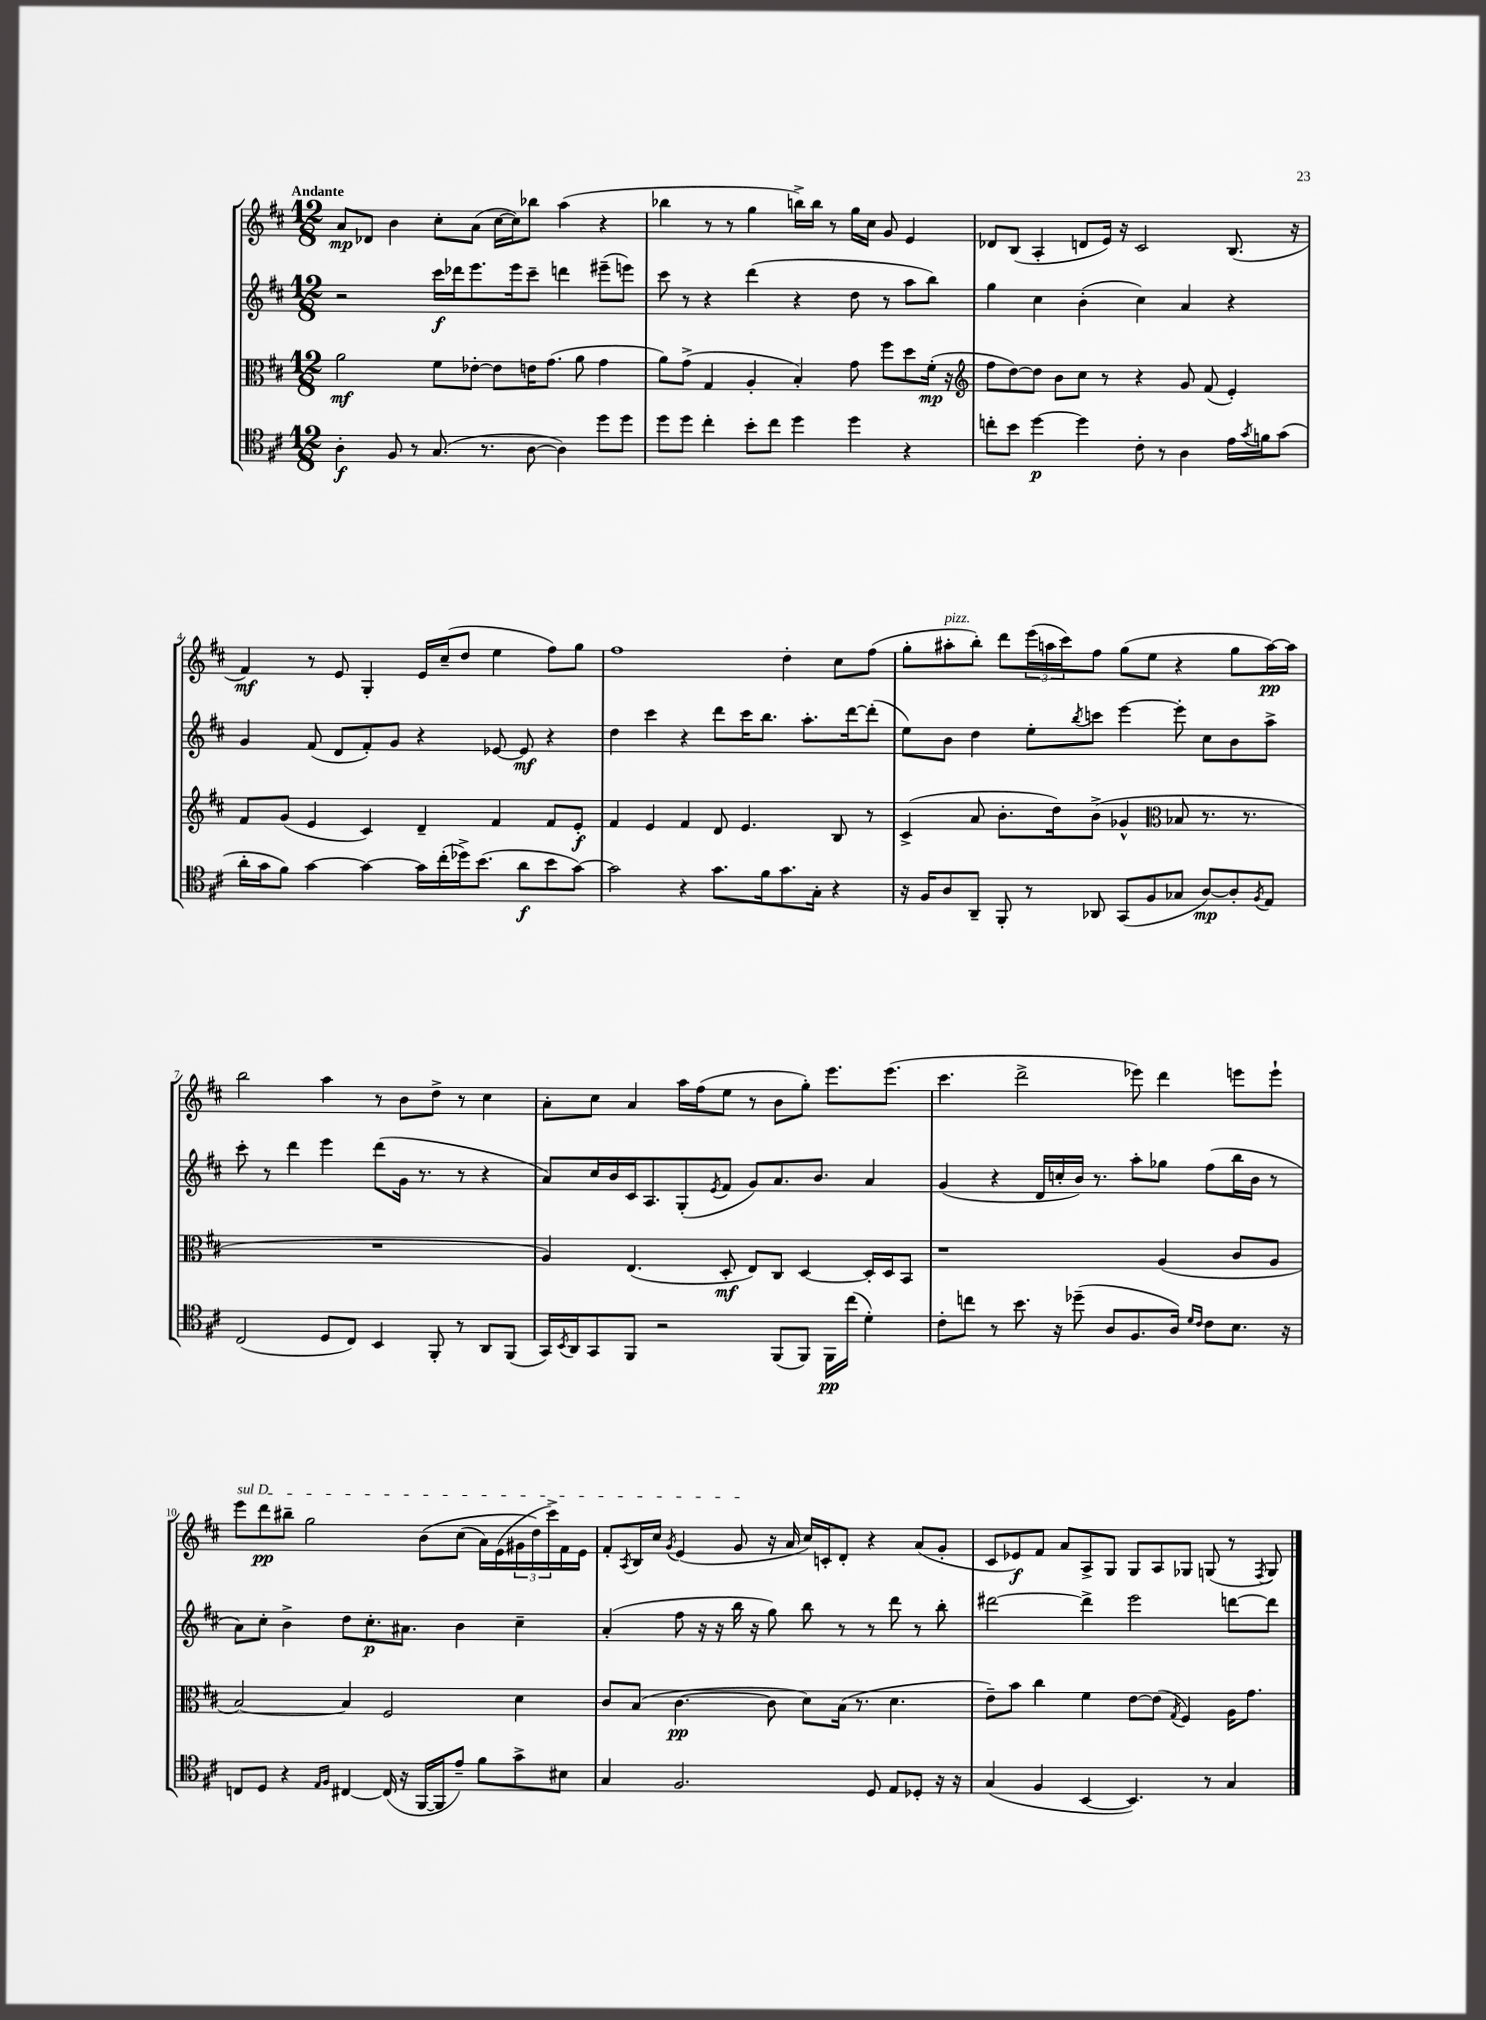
<<
\new StaffGroup <<
\new Staff = "s0" {
    \clef treble \key d \major \numericTimeSignature \time 12/8 \tempo "Andante"
    a'8\mp des'8 b'4 cis''8-. a'8( cis''16~ cis''16) bes''8 a''4( r4 |
    bes''4 r8 r8 g''4 b''16->) b''16 r8 g''16 cis''16 g'8 e'4 |
    des'8 b8( a4-. d'8 e'16) r16 cis'2 b8.( r16 |
    fis'4\mf) r8 e'8 g4-. e'16 cis''16--( d''8 e''4 fis''8) g''8 |
    fis''1 d''4-. cis''8 fis''8( |
    g''8-. ais''8-.^\markup { \italic "pizz." } b''8-.) d'''8 \tuplet 3/2 { e'''16( a''16 cis'''16) } fis''8 g''8( e''8 r4 g''8 a''16~\pp) a''16 |
    b''2 a''4 r8 b'8 d''8-> r8 cis''4 |
    a'8-. cis''8 a'4 a''16 fis''16( e''8 r8 b'8 g''8-.) e'''8. e'''8.( |
    cis'''4. d'''2-> ees'''8) d'''4 e'''8 e'''8-! |
    \once \override TextSpanner.bound-details.left.text = \markup { \italic "sul D" } e'''8\startTextSpan d'''8\pp bis''8-- g''2 b'8\( cis''8( a'16) e'16( \tuplet 3/2 { gis'16 d''16\) cis'''16->) } fis'16 e'16 |
    fis'8-. \acciaccatura { a8 } b16 cis''16 \acciaccatura { g'8 } e'4( g'8\stopTextSpan r16 a'16 cis''16) c'16-. d'8-. r4 a'8( g'8-. |
    cis'8 ees'8\f) fis'8 a'8 a8-> g8 g8 a8 ges8 g8( r8 \acciaccatura { fis8 } g8) \bar "|." |
}
\new Staff = "s1" {
    \clef treble \key d \major \numericTimeSignature \time 12/8
    r2 cis'''16\f des'''16 e'''8. e'''16 cis'''8-- d'''4 eis'''8--( e'''8) |
    cis'''8 r8 r4 d'''4( r4 d''8 r8 a''8 b''8) |
    g''4 cis''4 b'4-.( cis''4) a'4 r4 |
    g'4 fis'8( d'8 fis'8-.) g'8 r4 ees'8~ ees'8\mf r4 |
    d''4 cis'''4 r4 d'''8 cis'''16 b''8. a''8.-. d'''16~ d'''8-.( |
    e''8) b'8 d''4 e''8-. \acciaccatura { b''8 } c'''8 e'''4~ e'''8-. cis''8 b'8 a''8-> |
    cis'''8-. r8 d'''4 e'''4 d'''8( g'16 r8. r8 r4 |
    a'8) cis''16 b'16 cis'16 a8. g8-.( \acciaccatura { e'8 } fis'8 g'8) a'8. b'8. a'4 |
    g'4( r4 d'16 c''16-. b'16) r8. a''8-. ges''8 fis''8( b''16 b'16 r8 |
    a'8) cis''8-. b'4-> d''8 cis''8.-.\p ais'8. b'4 cis''4-- |
    a'4-.( fis''8 r16 r16 b''16 r16 g''8) b''8 r8 r8 d'''8 r8 b''8-. |
    dis'''2~ dis'''4-> e'''2 d'''8~ d'''8 \bar "|." |
}
\new Staff = "s2" {
    \clef alto \key d \major \numericTimeSignature \time 12/8
    a'2\mf fis'8 ees'8~-. ees'8 e'16 g'8.( a'8 g'4 |
    a'8) g'8->( g4 a4-. b4-.) g'8 fis''8 d''8 fis'16-.\mp( r16 |
    \clef treble fis''8 d''8~) d''8 b'8 cis''8 r8 r4 g'8 fis'8( e'4-.) |
    fis'8 g'8( e'4 cis'4) d'4-- fis'4 fis'8 e'8-.\f |
    fis'4 e'4 fis'4 d'8 e'4. b8 r8 |
    cis'4->( a'8 b'8.-. d''16) b'8->( ges'4-^ \clef alto bes8 r8. r8. |
    R1. |
    a4) e4.( d8-.\mf e8) cis8 d4~ d16-. d16 b,8 |
    r1 a4( cis'8 a8 |
    b2~) b4 fis2 d'4 |
    cis'8 b8( cis'4.~\pp cis'8 d'8) b16( r8. d'4. |
    e'8--) b'8 cis''4 fis'4 e'8~ e'8( \acciaccatura { g8 } fis4) a16 g'8. \bar "|." |
}
\new Staff = "s3" {
    \clef tenor \key d \major \numericTimeSignature \time 12/8
    a4-.\f fis8 r8 g8.( r8. a8~ a4) d''8 d''8 |
    d''8 d''8 cis''4-. b'8-. cis''8 d''4 d''4 r4 |
    c''8-. b'8 d''4~\p d''4 cis'8-. r8 a4 e'16 \acciaccatura { g'8 } f'16 g'8( |
    a'16-. g'16 fis'8) g'4~ g'4~ g'16 cis''16-.( des''16->) b'8.( a'8\f b'8 g'8~) |
    g'2 r4 g'8. fis'16 g'8. g16-. r4 |
    r16 fis16 a8 a,8-- fis,8-. r8 aes,8 g,8( fis8 ges8 a8~\mp) a8-. \acciaccatura { fis8 } e8 |
    cis2( d8 cis8) b,4 fis,8-. r8 a,8 fis,8( |
    g,16) \acciaccatura { b,8 } a,16 g,8 fis,8 r2 fis,8( fis,8) fis,16\pp cis''16( d'4-.) |
    cis'8-. c''8 r8 b'8. r16 des''8--( a8 fis8. a16) \grace { d'16 cis'16 } cis'8 b8. r16 |
    c8 d8 r4 \grace { e16 fis16 } cis4~ cis16( r16 fis,16~ fis,16 e'8--) fis'8 g'8-> bis8 |
    g4 fis2. d8 e8 des8-. r16 r16 |
    g4( fis4 b,4~ b,4.) r8 g4 \bar "|." |
}
>>
>>
